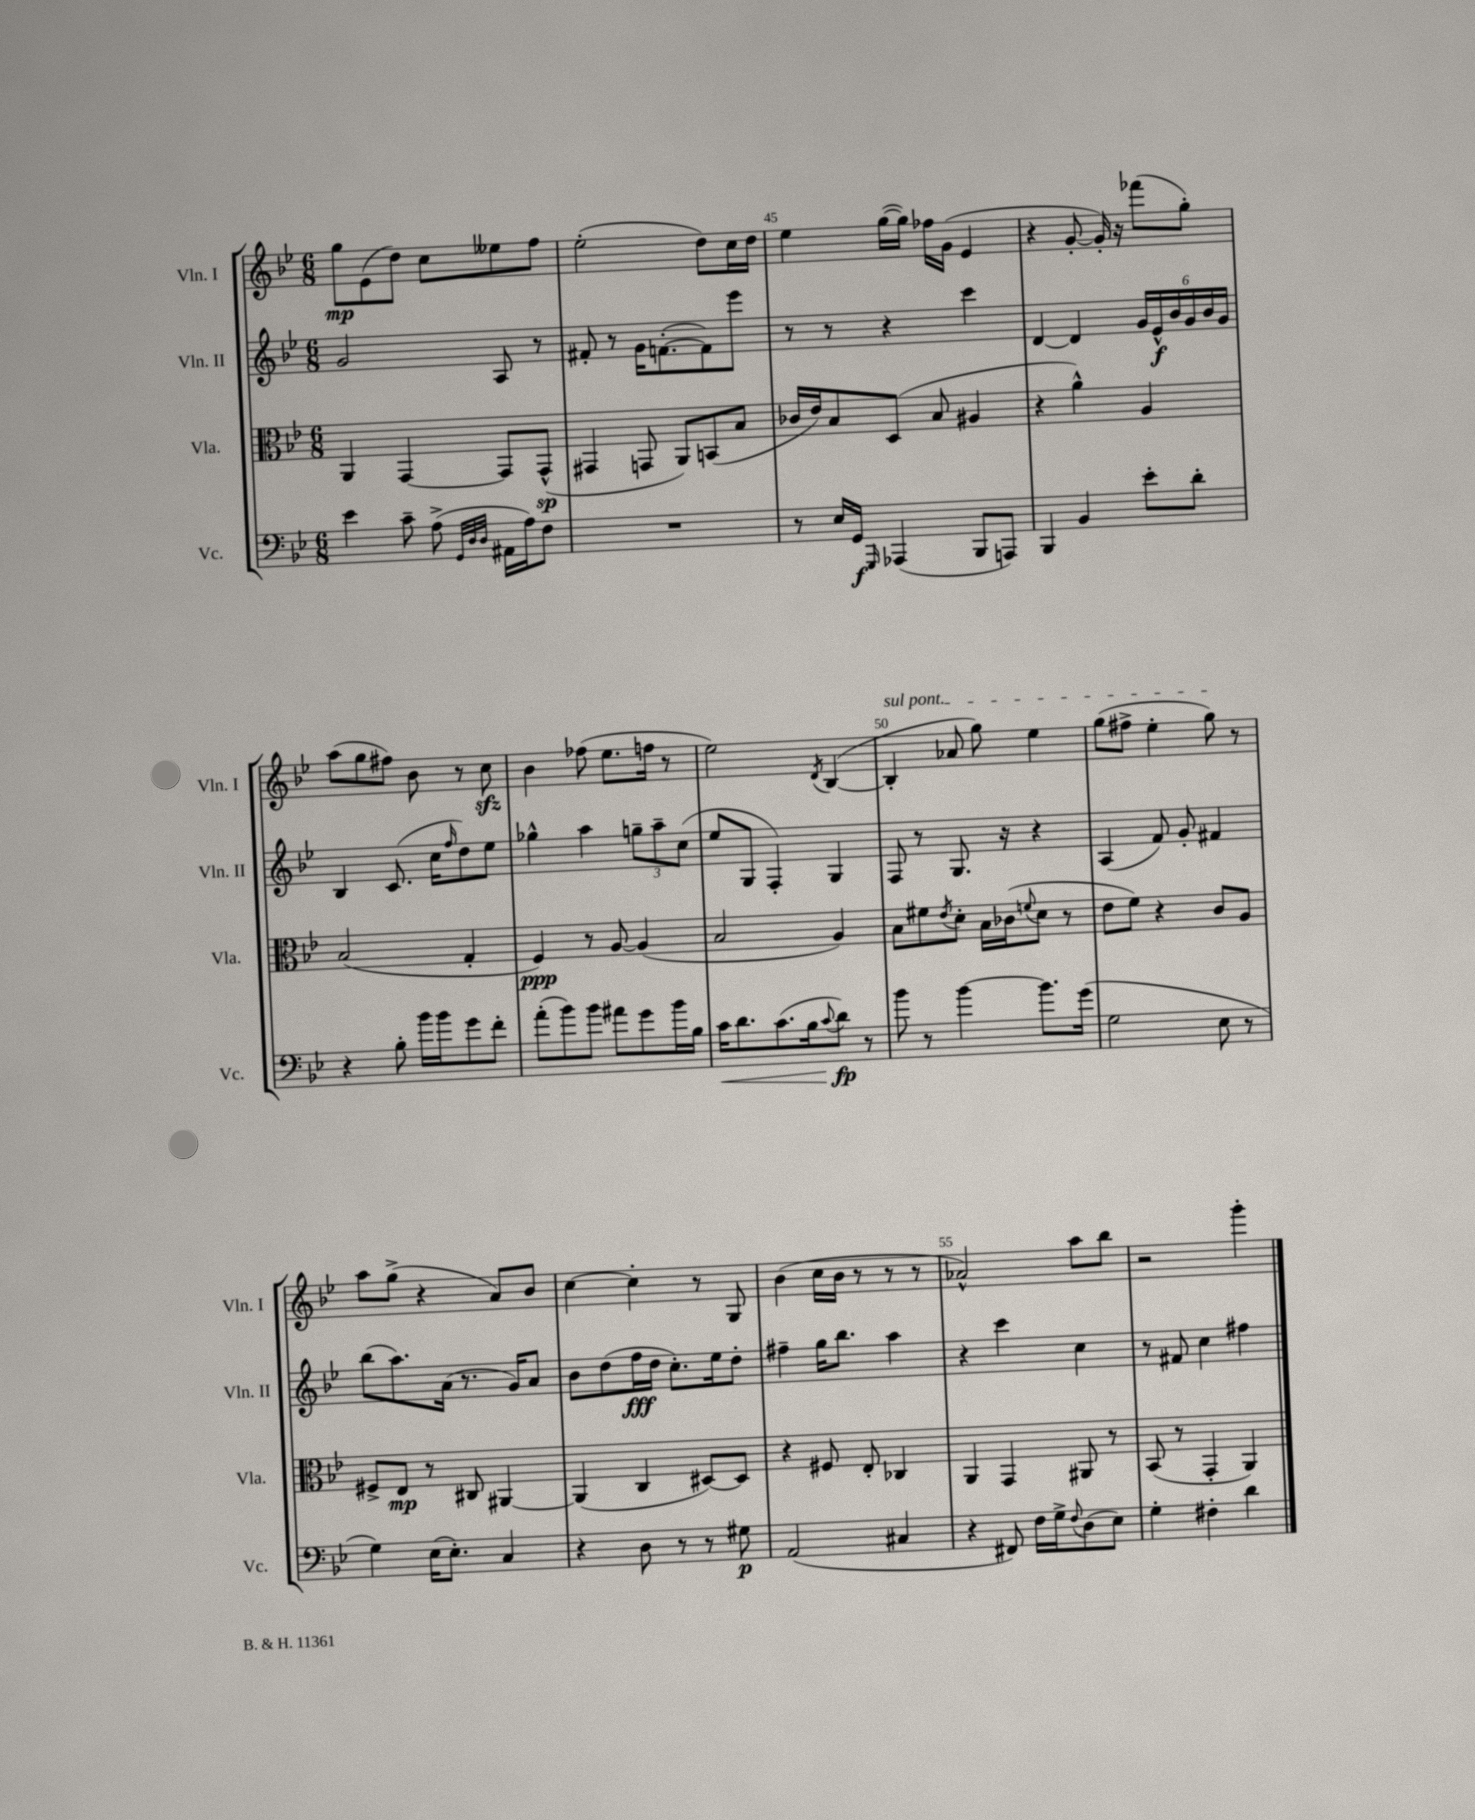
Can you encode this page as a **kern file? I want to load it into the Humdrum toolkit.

**kern	**dynam	**kern	**dynam	**kern	**dynam	**kern	**dynam
*part4	*part4	*part3	*part3	*part2	*part2	*part1	*part1
*staff4	*staff4	*staff3	*staff3	*staff2	*staff2	*staff1	*staff1
*I"Vc.	*	*I"Vla.	*	*I"Vln. II	*	*I"Vln. I	*
*I'Vc.	*	*I'Vla.	*	*I'Vln. II	*	*I'Vln. I	*
*clefF4	*	*clefC3	*	*clefG2	*	*clefG2	*
*k[b-e-]	*	*k[b-e-]	*	*k[b-e-]	*	*k[b-e-]	*
*M6/8	*	*M6/8	*	*M6/8	*	*M6/8	*
=43	=43	=43	=43	=43	=43	=43	=43
4e-\	.	4AA/	.	2g/	.	8gg\L	mp
.	.	.	.	.	.	(8e-\	.
8c~\	.	[4GG/	.	.	.	8dd\J)	.
(8A^\	.	.	.	.	.	8cc\L	.
32qqGG/LLL	.	.	.	.	.	.	.
32qqD/	.	.	.	.	.	.	.
32qqD/JJJ	.	.	.	.	.	.	.
16AA#X\LL	.	8GG/L]	.	8A/	.	8ee--X\	.
16A\J)	.	.	.	.	.	.	.
8F\J	.	(8GG^^/J	sp	8r	.	8ff\J	.
=44	=44	=44	=44	=44	=44	=44	=44
2.r	.	4GG#X/	.	8f#X'/	.	(2ee-'\	.
.	.	.	.	8r	.	.	.
.	.	8GGn/	.	16g\KL	.	.	.
.	.	.	.	([8.fn'\	.	.	.
.	.	8AA/L)	.	.	.	.	.
.	.	(8BBn/	.	8f\])	.	8dd\L)	.
.	.	8B-/J	.	8eee-\J	.	16cc\L	.
.	.	.	.	.	.	16dd\JJ	.
=45	=45	=45	=45	=45	=45	=45	=45
8r	.	16c-X/LL	.	8r	.	4ee-\	.
.	.	16e-/J)	.	.	.	.	.
16E-/LL	.	8B-/	.	8r	.	.	.
16GG/JJ	f	.	.	.	.	.	.
16qqGGG/	.	.	.	.	.	.	.
(4AAA-X/	.	(8D/J	.	4r	.	([16gg\LL	.
.	.	.	.	.	.	16gg\JJ])	.
.	.	8B-/	.	.	.	16ff-X\LL	.
.	.	.	.	.	.	(16g\JJ	.
8BBB-/L	.	4A#X/	.	4ccc\	.	4e-/	.
8AAAn/J)	.	.	.	.	.	.	.
=46	=46	=46	=46	=46	=46	=46	=46
4BBB-/	.	4r	.	[4d/	.	4r	.
4BB-/	.	4a^^\)	.	4d/]	.	[8g'/	.
.	.	.	.	.	.	16g'/])	.
.	.	.	.	.	.	16r	.
8e-'\L	.	4A/	.	24g/LL	.	(8fff-X\L	.
.	.	.	.	24e-^^/	f	.	.
.	.	.	.	24b-/	.	.	.
8d'\J	.	.	.	24g/	.	8gg'\J)	.
.	.	.	.	24b-/	.	.	.
.	.	.	.	24g/JJ	.	.	.
!!LO:LB:g=z
=47	=47	=47	=47	=47	=47	=47	=47
4r	.	(2B-/	.	4B-/	.	(8aa\L	.
.	.	.	.	.	.	8gg\	.
8B-'\	.	.	.	(8.c/	.	8ff#X\J)	.
16b-\LL	.	.	.	.	.	8b-\	.
16b-\J	.	.	.	16cc\KL	.	.	.
.	.	.	.	16qqff/	.	.	.
8g\	.	4G'/	.	8dd\)	.	8r	.
8f'\J	.	.	.	8ee-\J	.	8cczz\	.
=48	=48	=48	=48	=48	=48	=48	=48
(8a'\L	.	4F/)	ppp	4gg-X^^\	.	4b-\	.
8b-\)	.	.	.	.	.	.	.
8b-\J	.	8r	.	4aa\	.	(8ff-X\	.
8a#X\L	.	[8A/	.	.	.	8.ee-\L	.
8g\	.	(4A/]	.	12ggn~\L	.	.	.
.	.	.	.	.	.	16ffn\Jk	.
.	.	.	.	12aa~\	.	.	.
16b-\L	.	.	.	.	.	8r	.
.	.	.	.	(12cc\J	.	.	.
16B-\JJ	.	.	.	.	.	.	.
=49	=49	=49	=49	=49	=49	=49	=49
!	!LO:HP:b	!	!	!	!	!	!
16c\KL	<	2B-/	.	8ee-/L	.	2ee-\)	.
8.d\	.	.	.	.	.	.	.
.	.	.	.	8G/J	.	.	.
(8.c\	.	.	.	4F'/)	.	.	.
16B-\k	.	.	.	.	.	.	.
8qqc/	.	.	.	.	.	8qd/	.
8d\J)	fp	4A/)	.	4G/	.	([4B-/	.
8r	[	.	.	.	.	.	.
=50	=50	=50	=50	=50	=50	=50	=50
!	!	!	!	!	!	!LO:TX:a:i:t=sul pont.	!
8b-\	.	8B-\L	.	8F/	.	4B-'/]	.
8r	.	8f#X\	.	8r	.	.	.
.	.	8qe-/	.	.	.	.	.
[4b-\	.	8d'\J	.	8.G/	.	8a-X/	.
.	.	16B-\LL	.	.	.	8gg\)	.
.	.	(16c-X\J	.	16r	.	.	.
.	.	8qqfn/	.	.	.	.	.
8.b-\L]	.	8d\J	.	4r	.	4ee-\	.
.	.	8r	.	.	.	.	.
(16g\Jk	.	.	.	.	.	.	.
=51	=51	=51	=51	=51	=51	=51	=51
2G\	.	8e-\L	.	(4A/	.	(8gg\L	.
.	.	8f\J)	.	.	.	8ff#X^\J	.
.	.	4r	.	8f/)	.	4ee-'\	.
.	.	.	.	8g'/	.	.	.
8E-\	.	8c/L	.	4f#X/	.	8gg\)	.
8r	.	8A/J	.	.	.	8r	.
!!LO:LB:g=z
=52	=52	=52	=52	=52	=52	=52	=52
4G\)	.	8F#X^/L	.	(8bb-\L	.	8aa\L	.
.	.	8E-/J	mp	8.aa\)	.	(8gg^\J	.
(16E-\KL	.	8r	.	.	.	4r	.
8.E-'\J)	.	.	.	(16a\Jk	.	.	.
.	.	8C#X/	.	8.r	.	.	.
4C/	.	[4AA#X/	.	.	.	8a/L)	.
.	.	.	.	16g/KL)	.	.	.
.	.	.	.	8a/J	.	8b-/J	.
=53	=53	=53	=53	=53	=53	=53	=53
4r	.	(4AA#/]	.	8b-\L	.	[4cc\	.
.	.	.	.	(8dd\	.	.	.
8D\	.	4C/	.	16ff\L	fff	4cc'\]	.
.	.	.	.	16dd\JJ	.	.	.
8r	.	.	.	8.cc'\L)	.	.	.
8r	.	[8D#X/L)	.	.	.	8r	.
.	.	.	.	16ee-\k	.	.	.
8G#X\	p	8D#/J]	.	8dd'\J	.	8G/	.
=54	=54	=54	=54	=54	=54	=54	=54
(2AA/	.	4r	.	4ff#X~\	.	(4b-\	.
.	.	8F#X/	.	16gg\KL	.	16cc\LL	.
.	.	.	.	8.bb-\J	.	16b-\JJ	.
.	.	8E-'/	.	.	.	8r	.
4C#X/	.	4C-X/	.	4aa\	.	8r	.
.	.	.	.	.	.	8r	.
=55	=55	=55	=55	=55	=55	=55	=55
4r	.	4AA/	.	4r	.	2a-X^^/)	.
8FF#X/)	.	4GG/	.	4ccc\	.	.	.
16F\LL	.	.	.	.	.	.	.
16G^\J	.	.	.	.	.	.	.
8qqF/	.	.	.	.	.	.	.
(8D\	.	8AA#X/	.	4cc\	.	8aa\L	.
8E-\J)	.	8r	.	.	.	8bb-\J	.
=56	=56	=56	=56	=56	=56	=56	=56
4G'\	.	(8BB-/	.	8r	.	2r	.
.	.	8r	.	8f#X/	.	.	.
4F#X'\	.	4GG'/	.	4cc\	.	.	.
4d\	.	4AA/)	.	4ff#X\	.	4ggg'\	.
==	==	==	==	==	==	==	==
*-	*-	*-	*-	*-	*-	*-	*-
